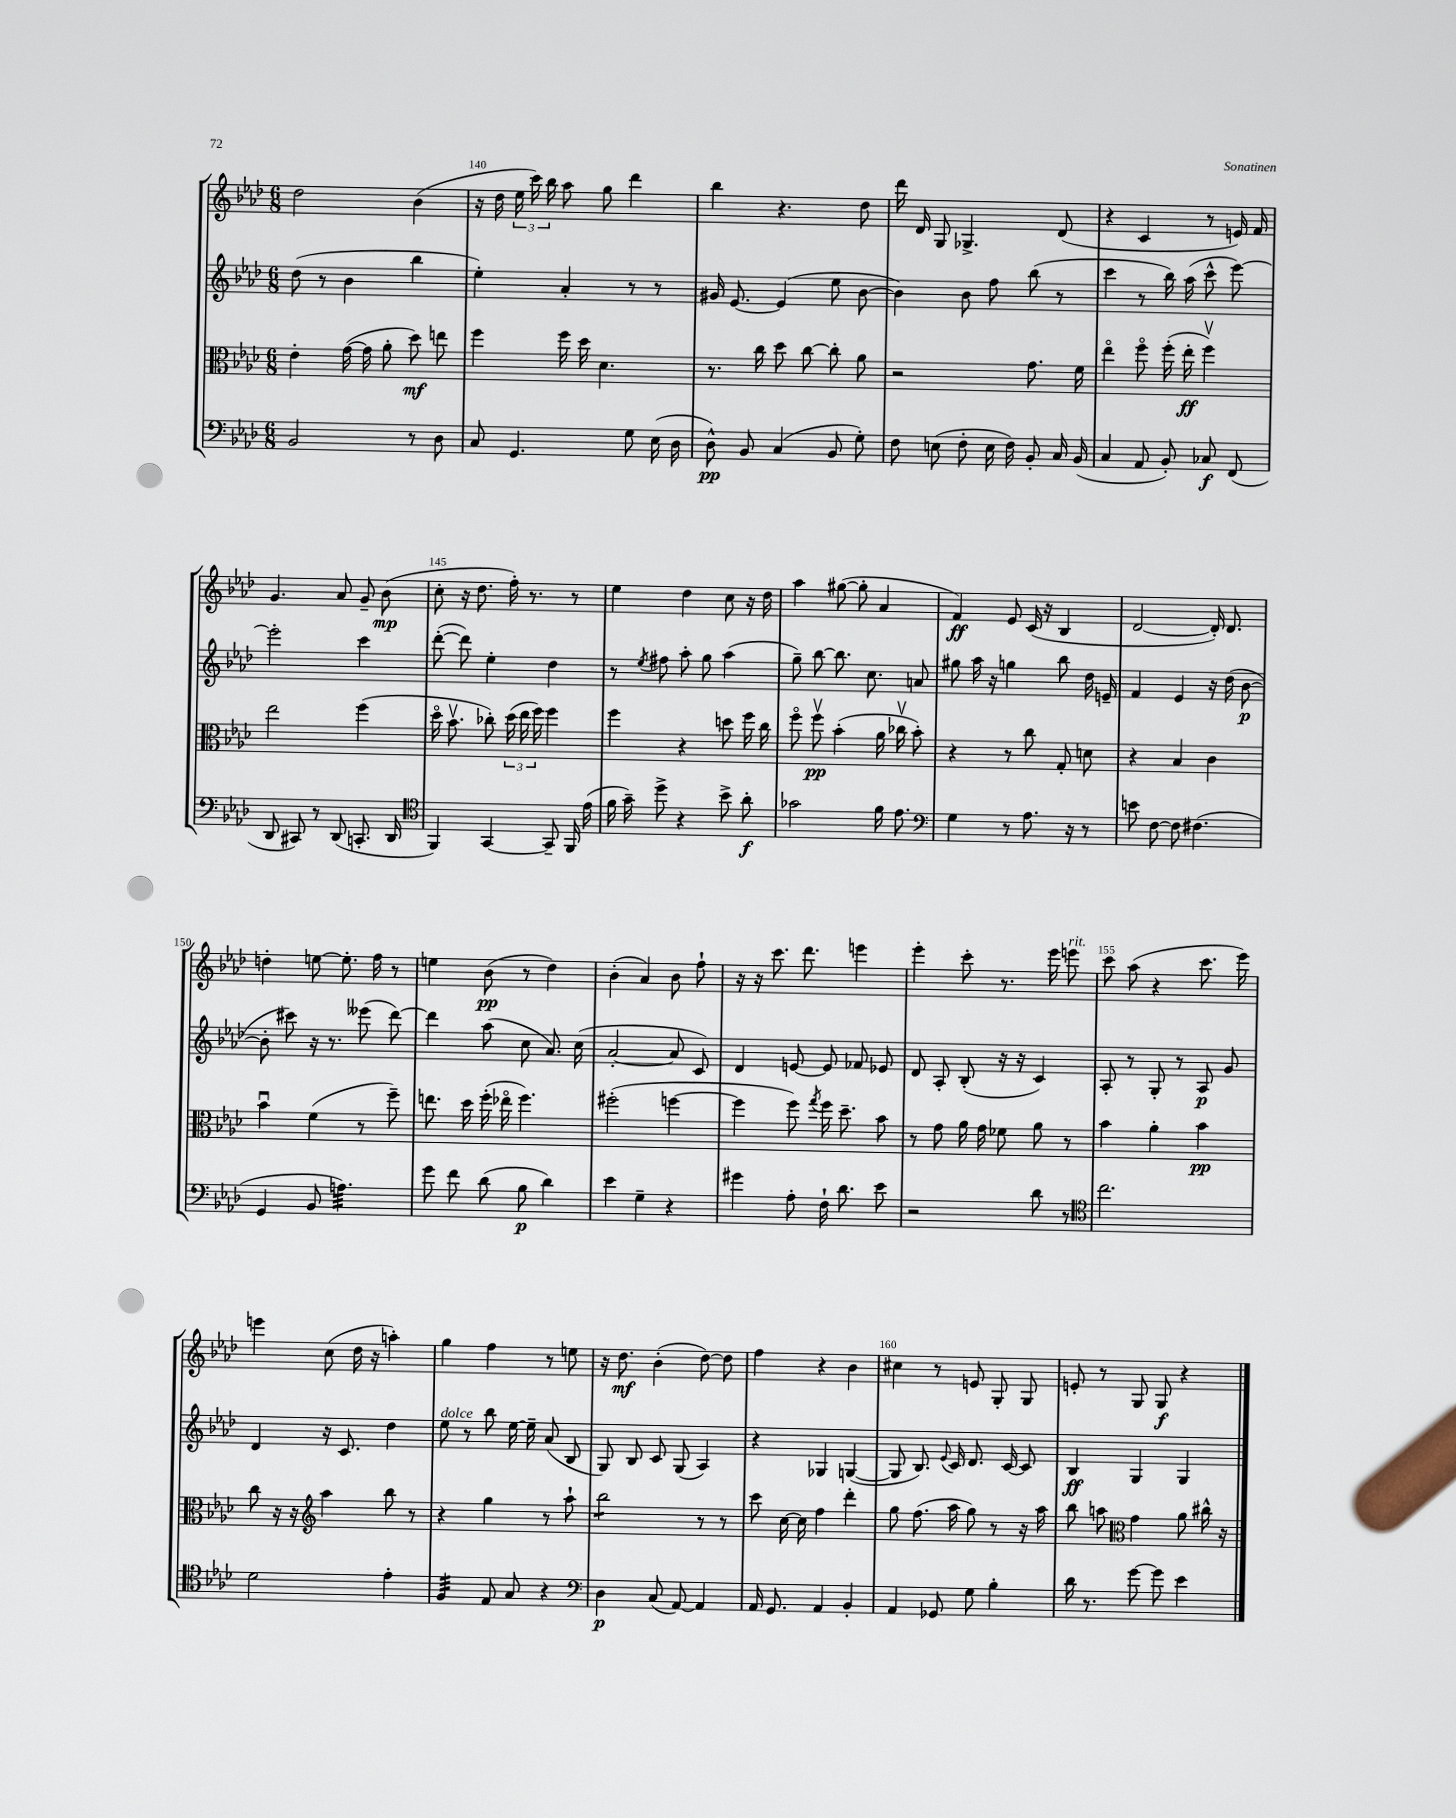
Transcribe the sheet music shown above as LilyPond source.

<<
\new StaffGroup <<
\new Staff = "s0" {
    \clef treble \key aes \major \numericTimeSignature \time 6/8
    \autoBeamOff des''2 bes'4( |
    r16 des''16 \tuplet 3/2 { ees''16 c'''16) bes''16 } aes''8 g''8 des'''4 |
    bes''4 r4. des''8 |
    des'''16 des'16 g8 ges4.-> des'8( |
    r4 c'4 r8 e'16) f'16 |
    g'4. aes'8 g'8-- bes'8\mp( |
    c''8-. r16 des''8. f''16-.) r8. r8 |
    ees''4 des''4 c''8 r16 des''16 |
    aes''4 gis''8~( gis''8-. aes'4 |
    f'4\ff) ees'8 c'16( r16 bes4 |
    des'2~ des'16-.) des'8. |
    d''4-. e''8~ e''8.-. f''16 r8 |
    e''4 bes'8\pp( r8 des''4) |
    bes'4-.( aes'4) bes'8 f''8-! |
    r16 r16 c'''8. des'''8. e'''4 |
    ees'''4-. c'''8-. r8. ees'''16 e'''8^\markup { \italic "rit." } |
    c'''8 aes''8( r4 c'''8. ees'''16) |
    e'''4 c''8( des''16 r16 a''4-.) |
    g''4 f''4 r8 e''8 |
    r16 des''8.\mf bes'4-.( des''8~) des''8 |
    f''4 r4 bes'4 |
    cis''4 r8 e'8 g8-. g8 |
    e'8-. r8 g8 g8\f r4 \bar "|." |
}
\new Staff = "s1" {
    \clef treble \key aes \major \numericTimeSignature \time 6/8
    \autoBeamOff des''8( r8 bes'4 bes''4 |
    ees''4-.) aes'4-. r8 r8 |
    gis'16 ees'8.~ ees'4( ees''8 bes'8~ |
    bes'4) bes'8 f''8 bes''8( r8 |
    c'''4 r8 bes''16) aes''16( c'''8-^ ees'''8~) |
    ees'''2-. c'''4 |
    des'''8~-.( des'''8) ees''4-. des''4 |
    r8 \acciaccatura { ees''8 } fis''8 aes''8-. g''8 aes''4( |
    g''8--) bes''8~ bes''8. c''8. a'8 |
    gis''8 aes''16 r16 g''4 bes''8 des''16 e'16-- |
    f'4 ees'4 r16 des''16( bes'8~\p |
    bes'8-. cis'''8) r16 r8. eeses'''8( des'''8~) |
    des'''4 aes''8( c''8 aes'8.) c''16( |
    aes'2~-. aes'8 c'8) |
    des'4 e'8~ e'8 fes'8 ees'8 |
    des'8 aes8-. bes8-.( r16 r16 c'4) |
    aes8-. r8 g8-. r8 aes8\p g'8 |
    des'4 r16 c'8. des''4 |
    ees''8^\markup { \italic "dolce" } r8 bes''8 ees''16~ ees''16-- aes'8( bes8 |
    g8) bes8 c'8 g8( aes4) |
    r4 ges4 g4~( |
    g8 bes8.) \appoggiatura { ees'8 } c'16 des'8. c'16~ c'8 |
    bes4\ff g4 g4 \bar "|." |
}
\new Staff = "s2" {
    \clef alto \key aes \major \numericTimeSignature \time 6/8
    \autoBeamOff ees'4-. g'16~( g'16 aes'8-. des''8\mf) e''8 |
    f''4 f''16 des''16 des'4. |
    r8. c''16 des''8 c''8~ c''8-. aes'8 |
    r2 g'8. f'16 |
    ees''4\flageolet f''8\flageolet f''16-.( ees''16-.\ff f''4\upbow) |
    ees''2 f''4( |
    des''16\flageolet bes'8.\upbow ces''8-.) \tuplet 3/2 { des''16( ees''16 f''16) } f''4 |
    f''4 r4 d''8 f''16 c''16 |
    f''8\flageolet f''8\upbow\pp bes'4-.( aes'16 ces''16\upbow bes'8-.) |
    r4 r8 c''8 g8-. d'8 |
    r4 bes4 c'4 |
    bes'4\downbow f'4( r8 f''8--) |
    e''8. des''16 f''16-.( ees''16\flageolet f''4.) |
    fis''2-.( f''4~ |
    f''4 f''8) \acciaccatura { g''8 } f''16 des''8.-- bes'8 |
    r8 g'8 aes'16 g'16 fes'8 aes'8 r8 |
    bes'4 aes'4-. bes'4\pp |
    c''8 r16 r16 \clef treble aes''4 bes''8 r8 |
    r4 g''4 r8 aes''8-! |
    bes''2:8 r8 r8 |
    c'''8 c''16~ c''16 f''4 des'''4-. |
    g''8 f''8.( aes''16 g''8) r8 r16 aes''16 |
    bes''8 a''8 \clef alto g'4 aes'8 cis''16-^ r16 \bar "|." |
}
\new Staff = "s3" {
    \clef bass \key aes \major \numericTimeSignature \time 6/8
    \autoBeamOff bes,2 r8 des8 |
    c8 g,4. g8 ees16( des16 |
    des8-^\pp) bes,8 c4( bes,8 g8-.) |
    f8 e8( f8-. e16 f16) bes,8-. c16 bes,16( |
    c4 aes,8 bes,8-.) ces8\f f,8( |
    des,8 cis,8) r8 des,8( c,8.-. des,16 |
    \clef tenor f,4) g,4~ g,8-- f,16 ees'16( |
    f'16 g'16--) des''8-> r4 bes'8-> aes'8-.\f |
    ges'2 f'16 ees'8. |
    \clef bass g4 r8 aes8. r16 r8 |
    e'8 f8~ f8 fis4.( |
    g,4 bes,8 a4.:32) |
    g'8 f'8 des'8( bes8\p des'4) |
    ees'4 g4-- r4 |
    gis'4 aes8-. f16-! des'8. ees'8 |
    r2 des'8 r8 |
    \clef tenor c''2. |
    des'2 ees'4-. |
    f4:32 ees8 g8 r4 |
    \clef bass des4\p c8( aes,8~) aes,4 |
    aes,16 g,8. aes,4 bes,4-. |
    aes,4 ges,8 g8 bes4-. |
    des'16 r8. g'8~ g'8 ees'4 \bar "|." |
}
>>
>>
\layout { \context { \Score currentBarNumber = #139 \override BarNumber.break-visibility = ##(#f #t #t) barNumberVisibility = #(every-nth-bar-number-visible 5) } }
